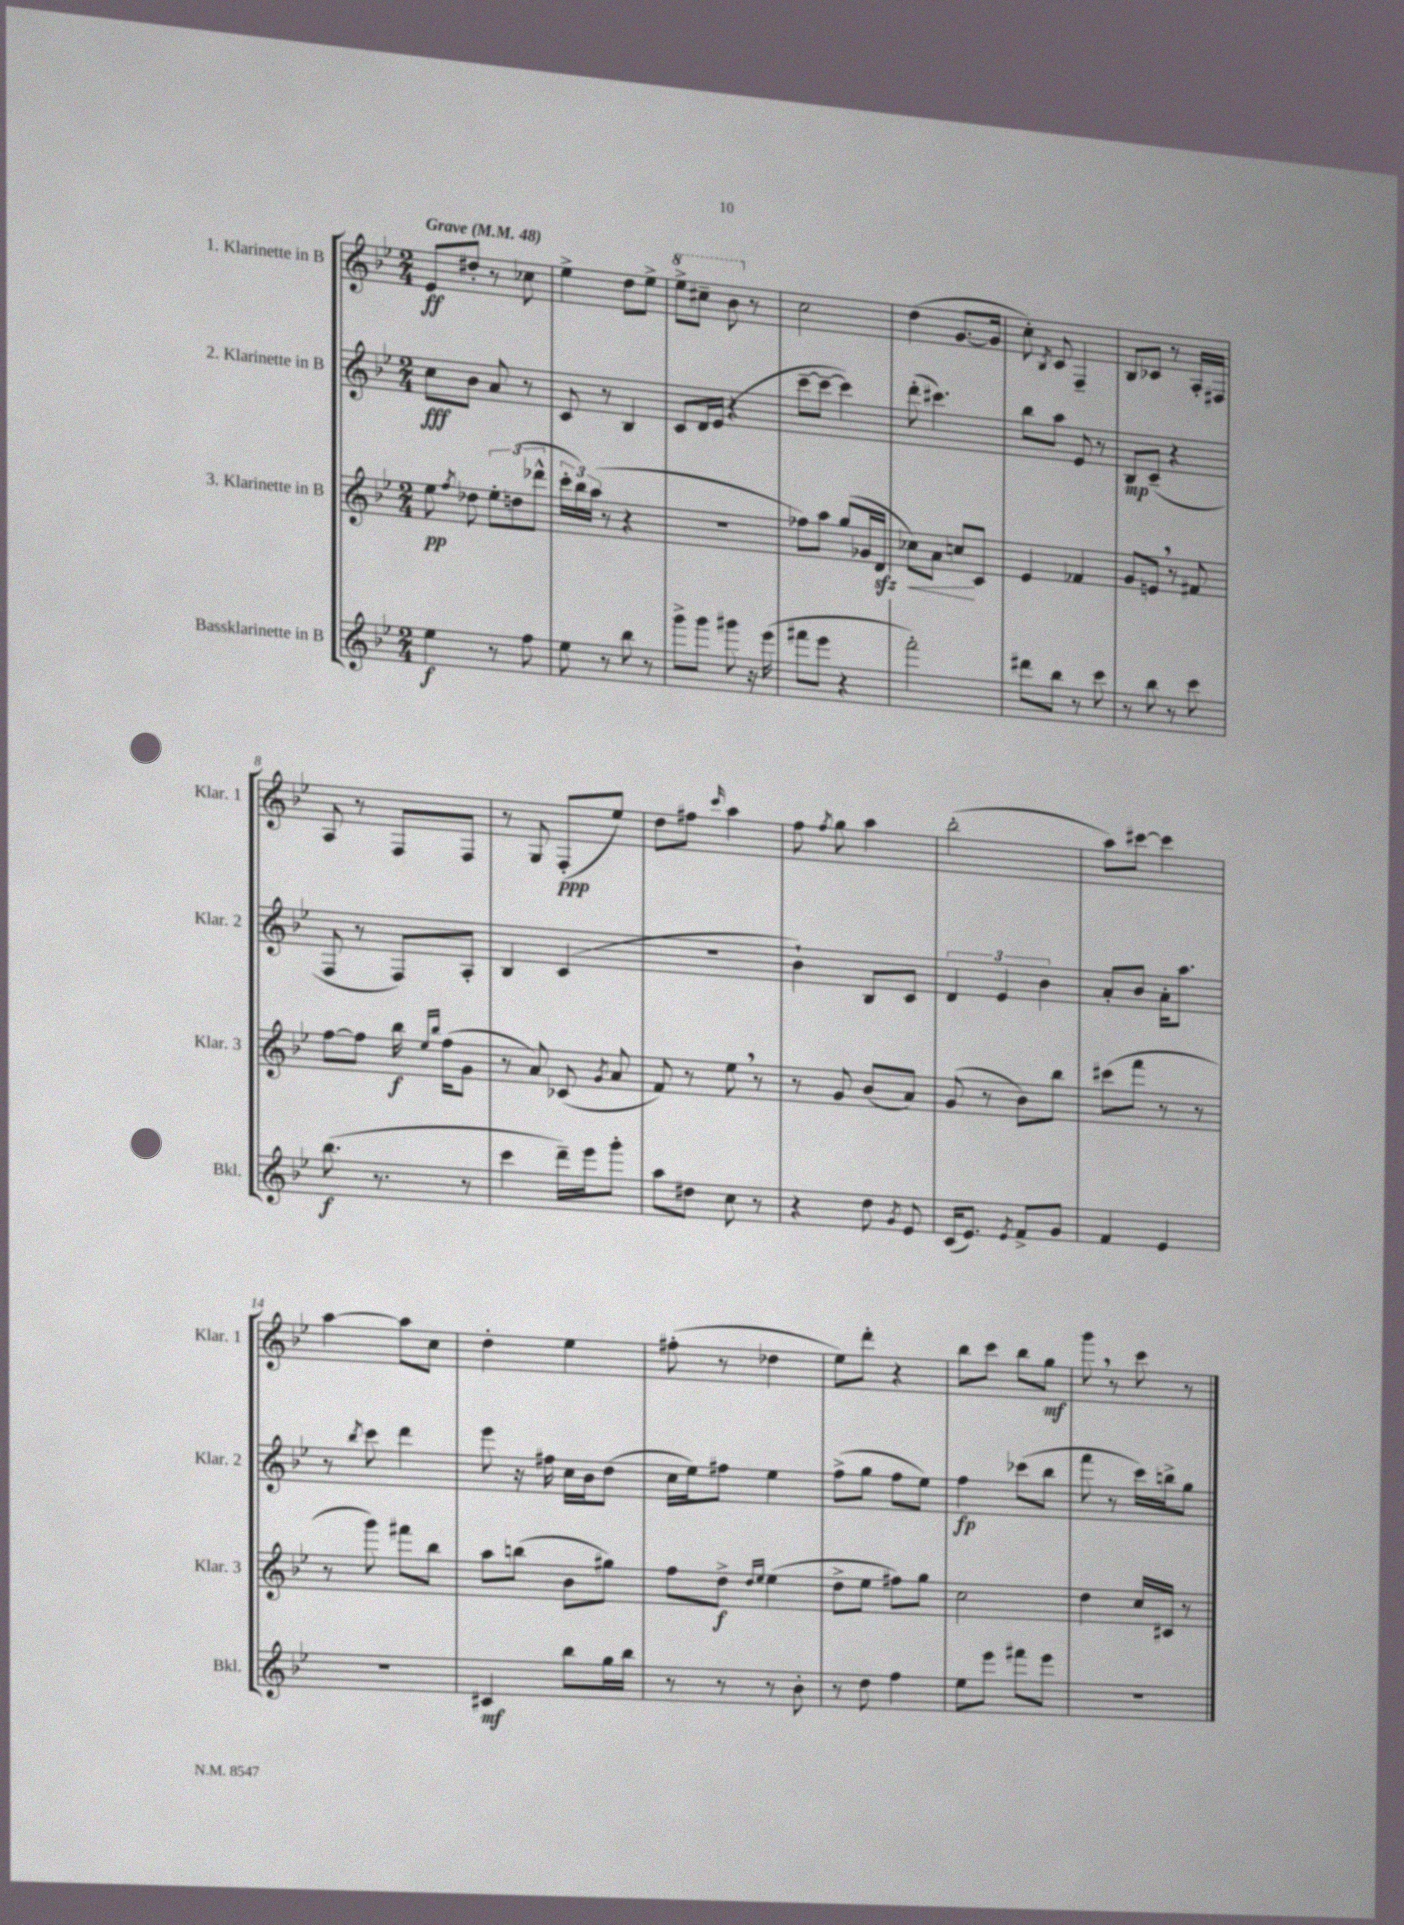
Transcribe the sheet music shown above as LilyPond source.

<<
\new StaffGroup <<
\new Staff = "s0" \with { instrumentName = "1. Klarinette in B" shortInstrumentName = "Klar. 1" } {
    \clef treble \key bes \major \numericTimeSignature \time 2/4 \tempo "Grave" 4 = 48
    \autoBeamOff ees'8[\ff dis''8]-. r8 ces''8 |
    ees''4-> d''8[ ees''8]-> |
    \ottava #1 ees'''8[-> cis'''8]-- bes''8 \ottava #0 r8 |
    c''2 |
    d''4( g'8.[~ g'16] |
    c''8-.) \acciaccatura { bes8 } c'8 f4-- |
    bes8[ ces'8] r8 a16[-. fis16] |
    a8 r8 f8[ f8] |
    r8 g8 f8[-.\ppp( ees''8]) |
    d''8[ fis''8] \grace { c'''16 } a''4 |
    f''8 \acciaccatura { f''8 } g''8 a''4 |
    bes''2-.( |
    a''8[) cis'''8]~ cis'''4 |
    a''4~ a''8[ c''8] |
    d''4-. ees''4 |
    fis''8-.( r8 des''4 |
    ees''8[) d'''8]-. r4 |
    bes''8[ c'''8] bes''8[ g''8]\mf |
    g'''8 \breathe r8 c'''8 r8 \bar "|." |
}
\new Staff = "s1" \with { instrumentName = "2. Klarinette in B" shortInstrumentName = "Klar. 2" } {
    \clef treble \key bes \major \numericTimeSignature \time 2/4
    \autoBeamOff c''8[\fff bes'8] a'8 r8 |
    c'8 r8 bes4 |
    c'8[ d'16 ees'16]( r4 |
    c'''8[~-- c'''8]~-- c'''4) |
    d'''8-.( cis'''4.) |
    bes''8[ a''8] ees'8 r8 |
    bes8[\mp c'8]--( r4 |
    f8 r8 f8[) a8]-. |
    bes4 c'4( |
    R2 |
    bes'4-!) bes8[ c'8] |
    \tuplet 3/2 { d'4 ees'4 bes'4 } |
    a'8[-. bes'8] a'16[-. a''8.] |
    r8 \acciaccatura { bes''8 } c'''8 d'''4 |
    ees'''8 r16 fis''16 c''16[ bes'16 d''8]( |
    c''16[ ees''16) fis''8] ees''4 |
    f''8[->( g''8] f''8[ ees''8]) |
    f''4\fp ces'''8[( bes''8] |
    f'''8 r8 c'''16[) b''16-> g''8] \bar "|." |
}
\new Staff = "s2" \with { instrumentName = "3. Klarinette in B" shortInstrumentName = "Klar. 3" } {
    \clef treble \key bes \major \numericTimeSignature \time 2/4
    \autoBeamOff ees''8\pp \acciaccatura { f''8 } des''8 \tuplet 3/2 { ees''8[-. d''8( des'''8]-^ } |
    \tuplet 3/2 { c'''16[-. bes''16) a''16]( } r8 r4 |
    r2 |
    fes''8[) a''8] g''8[( ges'16 d'16]\sfz |
    ces''8[\<) a'8] c''8[\! c'8] |
    ees'4 fes'4 |
    g'8[ e'8] \breathe r8 fis'8 |
    f''8[~ f''8] bes''16\f \grace { ees''16[ bes''16] } f''16[( g'8] |
    r8 a'8) ces'8( \acciaccatura { g'8 } a'8 |
    f'8) r8 ees''8 \breathe r8 |
    r8 g'8 bes'8[( a'8]) |
    g'8( r8 bes'8[) bes''8] |
    cis'''8[( f'''8] r8 r8 |
    r8 g'''8) fis'''8[ bes''8] |
    a''8[ b''8]( bes'8[ gis''8]) |
    f''8[ d''8]->\f \grace { d''16[ ees''16] } ees''4( |
    d''8[-> ees''8] fis''8[) g''8] |
    c''2 |
    d''4 c''16[ cis'16] r8 \bar "|." |
}
\new Staff = "s3" \with { instrumentName = "Bassklarinette in B" shortInstrumentName = "Bkl." } {
    \clef treble \key bes \major \numericTimeSignature \time 2/4
    \autoBeamOff ees''4\f r8 f''8 |
    ees''8 r8 bes''8 r8 |
    g'''8[-> g'''8] gis'''8 r16 ees'''16( |
    fis'''8[ ees'''8] r4 |
    f'''2-.) |
    dis'''8[ bes''8] r8 c'''8 |
    r8 bes''8 r8 c'''8 |
    bes''8.\f( r8. r8 |
    c'''4 d'''16[--) ees'''16 g'''8]-. |
    a''8[ dis''8] c''8 r8 |
    r4 d''8 \acciaccatura { g'8 } ees'8 |
    c'16[( ees'8.]) \acciaccatura { ees'8 } f'8[-> g'8] |
    f'4 ees'4 |
    R2 |
    cis'4\mf bes''8[ g''16 bes''16] |
    r8 r8 r8 bes'8-. |
    r8 d''8 f''4 |
    ees''8[ ees'''8] fis'''8[ ees'''8] |
    R2 \bar "|." |
}
>>
>>
